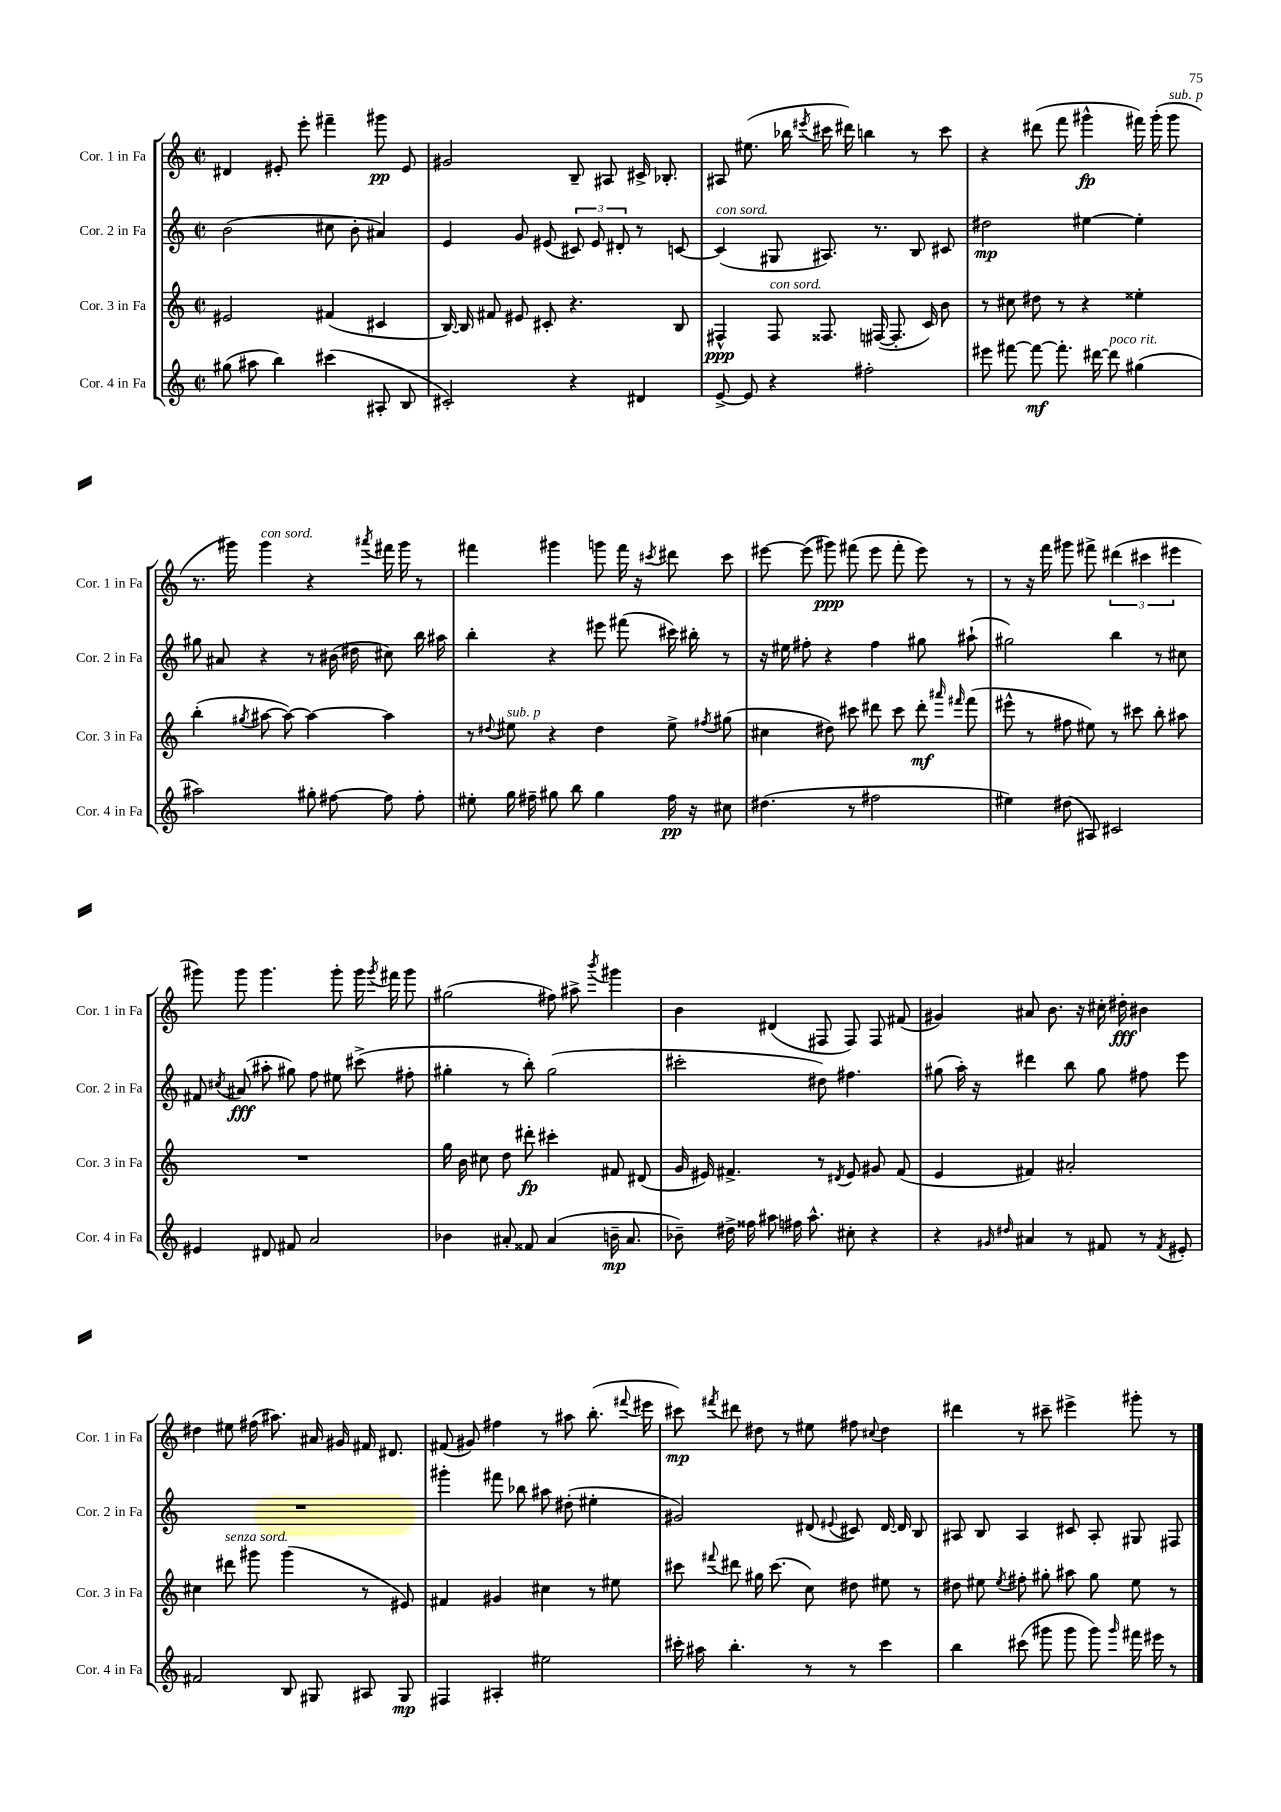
<<
\new StaffGroup <<
\new Staff = "s0" \with { instrumentName = "Cor. 1 in Fa" shortInstrumentName = "Cor. 1 in Fa" } {
    \clef treble \key c \major \defaultTimeSignature \time 2/2
    \autoBeamOff dis'4 eis'8-. e'''8-. fis'''4-- gis'''8\pp eis'8 |
    gis'2 b8-- ais8 cis'16-> bes8.-. |
    ais8 eis''8.( bes''16 \acciaccatura { eis'''8 } cis'''16 dis'''16) b''4 r8 cis'''8 |
    r4 dis'''8( f'''8 gis'''4-^\fp fis'''16) gis'''16-.( gis'''8^\markup { \italic "sub. p" } |
    r8. gis'''16) gis'''4^\markup { \italic "con sord." } r4 \acciaccatura { ais'''8 } fis'''16 gis'''16 r8 |
    fis'''4 gis'''4 g'''8 fis'''16 r16 \acciaccatura { cis'''8 } dis'''8 cis'''8 |
    eis'''8~ eis'''8( gis'''8\ppp) fis'''8( eis'''8 fis'''8-. eis'''8) r8 |
    r8 r16 f'''16 gis'''8 fis'''8-> \tuplet 3/2 { dis'''4( cis'''4 eis'''4 } |
    gis'''8) gis'''8 gis'''4. gis'''8-. gis'''16 \acciaccatura { gis'''8 } fis'''16 gis'''8 |
    gis''2( fis''8) ais''8-> \acciaccatura { b'''8 } gis'''4 |
    b'4 dis'4( fis8 fis8) fis8 fis'8( |
    gis'4) ais'8 b'8. r16 cis''16-. dis''16-.\fff bis'4 |
    dis''4 eis''8 fis''16( ais''8.) ais'16 gis'16 fis'16 dis'8. |
    fis'8( gis'8) fis''4 r8 ais''8 b''8.-.( \appoggiatura { fis'''8 } eis'''16 |
    cis'''8\mp) \acciaccatura { fis'''8 } dis'''8 dis''8 r8 eis''8 fis''8 \appoggiatura { cis''8 } dis''4 |
    dis'''4 r8 cis'''8-- eis'''4-> gis'''8-. r8 \bar "|." |
}
\new Staff = "s1" \with { instrumentName = "Cor. 2 in Fa" shortInstrumentName = "Cor. 2 in Fa" } {
    \clef treble \key c \major \defaultTimeSignature \time 2/2
    \autoBeamOff b'2( cis''8 b'8-. ais'4) |
    e'4 g'8 eis'8( \tuplet 3/2 { cis'8) eis'8 dis'8-. } r8 c'8~ |
    c'4^\markup { \italic "con sord." }( gis8 ais8.) r8. b8 cis'8 |
    dis''2\mp eis''4~ eis''4-. |
    gis''8 ais'8 r4 r8 bis'16( dis''16 cis''8) b''16 ais''16 |
    b''4-. r4 eis'''8 fis'''8( cis'''16) bis''16-. r8 |
    r16 eis''16 fis''8-. r4 fis''4 gis''8 ais''8-!( |
    gis''2) b''4 r8 cis''8 |
    fis'8 \acciaccatura { cis''8 } ais'8\fff( ais''8-. gis''8) f''8 eis''8 cis'''8->( fis''8-. |
    gis''4-. r8 b''8-.) gis''2( |
    cis'''2-. dis''8) fis''4. |
    gis''8( a''16-.) r16 dis'''4 b''8 gis''8 fis''8 e'''8 |
    R1 |
    gis'''4-. fis'''8 bes''8 ais''8 dis''8-.( eis''4-. |
    gis'2) dis'8( \appoggiatura { eis'8 } cis'8) dis'16~ dis'16 b8 |
    ais8 b8 ais4 cis'8 ais8-. gis8 fis8 \bar "|." |
}
\new Staff = "s2" \with { instrumentName = "Cor. 3 in Fa" shortInstrumentName = "Cor. 3 in Fa" } {
    \clef treble \key c \major \defaultTimeSignature \time 2/2
    \autoBeamOff eis'2 fis'4( cis'4 |
    b16~) b16 fis'8 eis'8 cis'8-. r4. b8 |
    fis4-^\ppp fis8^\markup { \italic "con sord." } fisis8. fis16~( fis8.-. c'16) b'8 |
    r8 cis''8 dis''8 r8 r4 eisis''4-. |
    b''4-.( \acciaccatura { gis''8 } ais''8~ ais''8~) ais''4~ ais''4 |
    r8 \appoggiatura { dis''8 } eis''8^\markup { \italic "sub. p" } r4 dis''4 eis''8-> \acciaccatura { fis''8 } gis''8( |
    cis''4 dis''8) cis'''8 dis'''8 cis'''8 dis'''8-.\mf \grace { ais'''16 fis'''16 } fis'''8( |
    eis'''8-^ r8 fis''8 eis''8) r8 cis'''8 b''8-. ais''8 |
    R1 |
    g''16 b'16 cis''8 d''8 dis'''8-.\fp cis'''4-. fis'8 dis'8( |
    g'16 eis'16) fis'4.-> r8 \acciaccatura { dis'8 } eis'8 gis'8 fis'8( |
    e'4 fis'4) ais'2-. |
    cis''4 dis'''8^\markup { \italic "senza sord." } gis'''8 gis'''4( r8 eis'8) |
    fis'4 gis'4 cis''4 r8 eis''8 |
    cis'''8 \appoggiatura { fis'''8 } dis'''8 gis''16 cis'''8.( c''8) dis''8 eis''8 r8 |
    dis''8 eis''8 \acciaccatura { eis''8 } fis''8-. gis''8-. ais''8 gis''8 eis''8 r8 \bar "|." |
}
\new Staff = "s3" \with { instrumentName = "Cor. 4 in Fa" shortInstrumentName = "Cor. 4 in Fa" } {
    \clef treble \key c \major \defaultTimeSignature \time 2/2
    \autoBeamOff gis''8( ais''8 b''4) cis'''4( ais8-. b8 |
    cis'2-.) r4 dis'4 |
    e'8~-> e'8 r4 fis''2-. |
    eis'''8 fis'''8~ fis'''8~\mf fis'''8.-. dis'''16~ dis'''8^\markup { \italic "poco rit." } gis''4( |
    ais''2) gis''8-. fis''8~ fis''8 fis''8-. |
    eis''8-. g''16 fis''16-- gis''8 b''8 gis''4 fis''16\pp r16 cis''8 |
    dis''4.( r8 fis''2 |
    eis''4) dis''8( ais8) cis'2 |
    eis'4 dis'8 fis'8 a'2 |
    bes'4 ais'8-. fisis'8 ais'4( b'16--\mp ais'8. |
    bes'8--) dis''16-> fisis''16 ais''8 fis''16 ais''8.-^ cis''8-. r4 |
    r4 \grace { gis'16 dis''16 } ais'4 r8 fis'8 r8 \acciaccatura { fis'8 } eis'8-. |
    fis'2 b8 gis8 ais8 gis8\mp |
    fis4 ais4-. eis''2 |
    cis'''16-. ais''16 b''4.-. r8 r8 cis'''4 |
    b''4 cis'''8( gis'''8 gis'''8 gis'''8) \grace { gis'''16 } fis'''16 eis'''16 r8 \bar "|." |
}
>>
>>
\layout { \context { \Score \remove "Bar_number_engraver" } }
